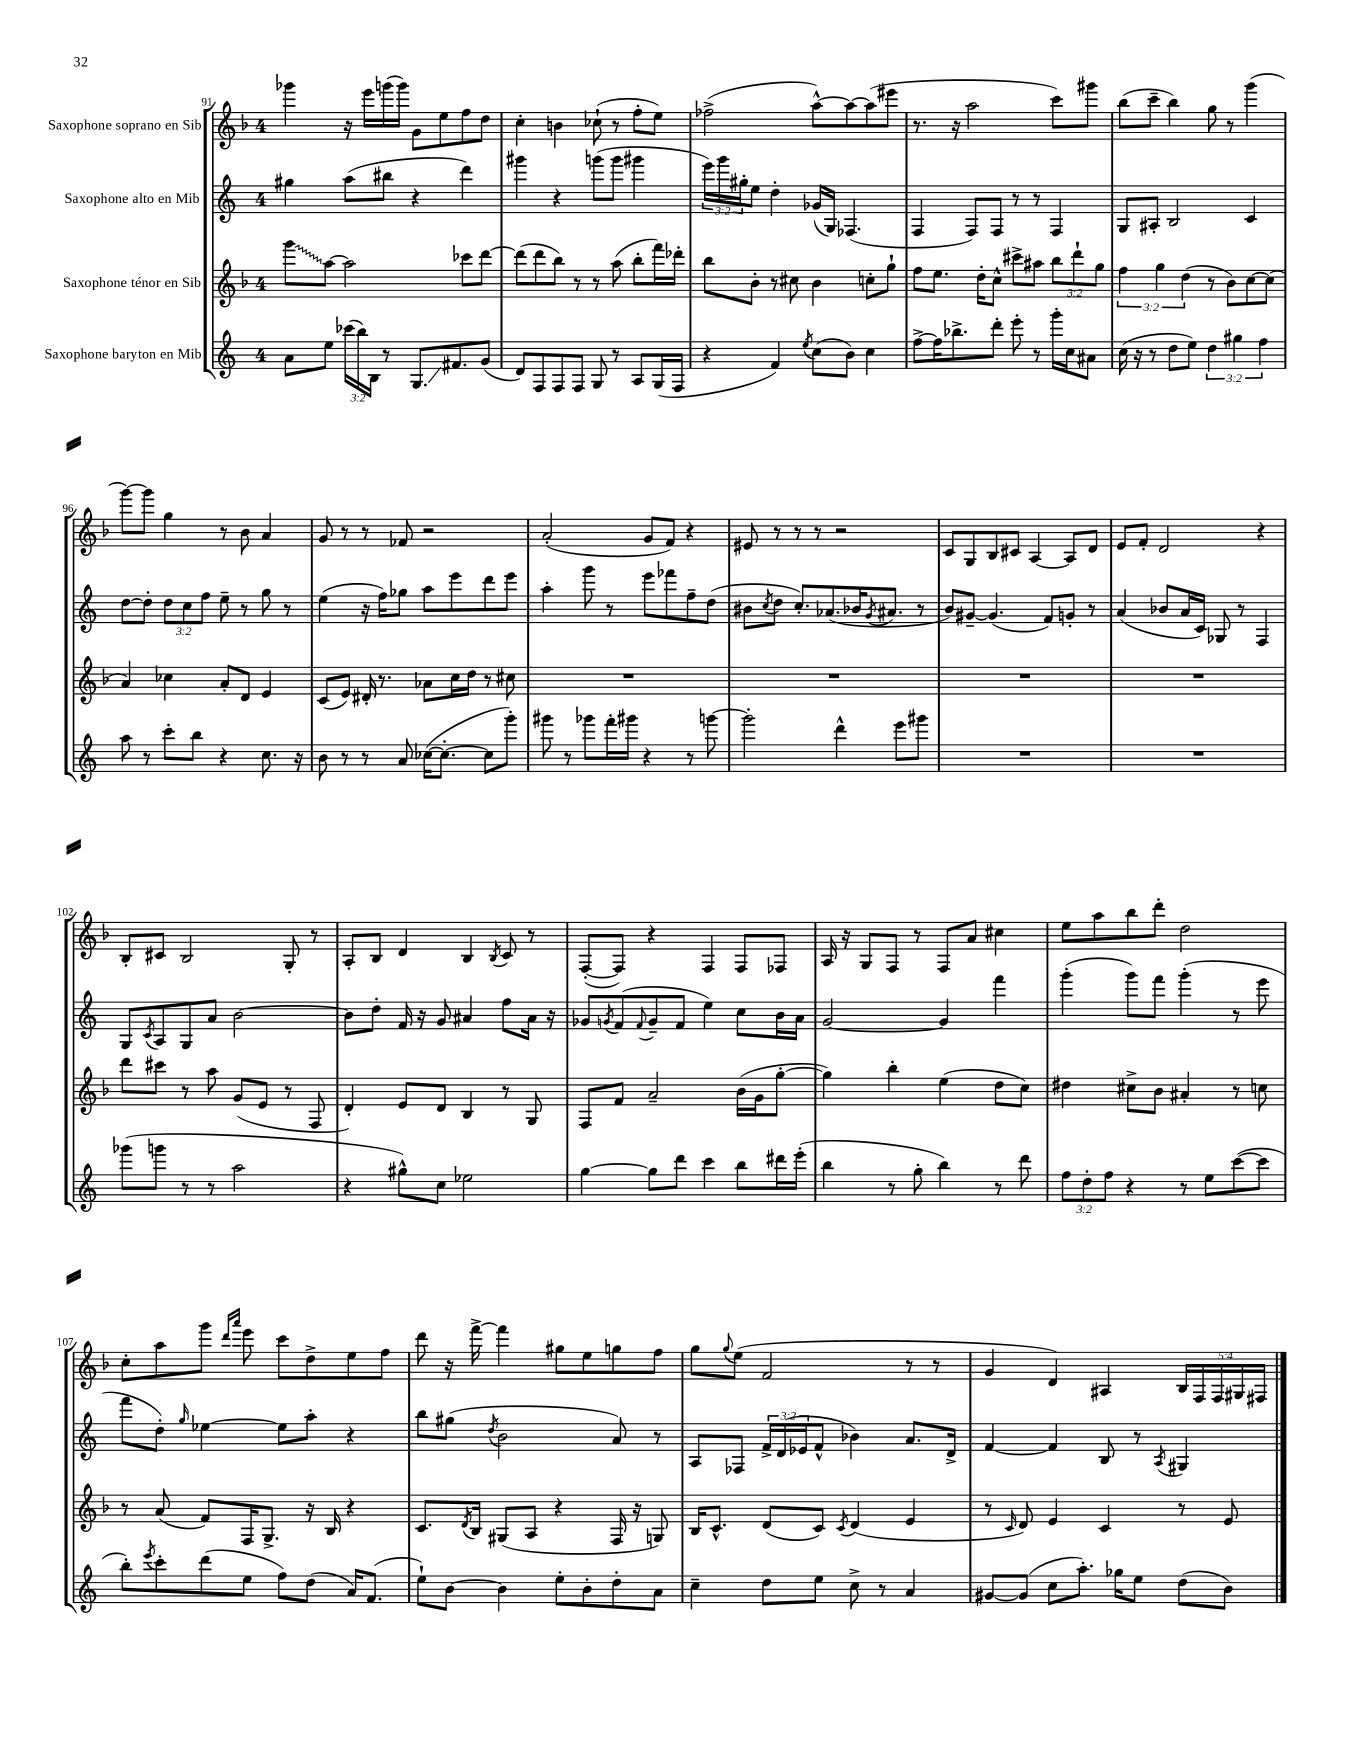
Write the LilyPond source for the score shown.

<<
\new StaffGroup <<
\new Staff = "s0" \with { instrumentName = "Saxophone soprano en Sib" } {
    \clef treble \key f \major \once \override Staff.TimeSignature.style = #'single-digit \time 4/4 \override Staff.TupletNumber.text = #tuplet-number::calc-fraction-text
    ges'''4 r16 e'''16 g'''16( g'''16) g'8 e''8 f''8 d''8 |
    c''4-. b'4 ces''8-!( r8 f''8-. e''8) |
    fes''2->( a''8~-^) a''8~ a''8( eis'''8 |
    r8. r16 a''2 c'''8) gis'''8 |
    bes''8( c'''8-- bes''4) g''8 r8 g'''4( |
    g'''8~) g'''8 g''4 r8 bes'8 a'4 |
    g'8 r8 r8 fes'8 r2 |
    a'2-.( g'8 f'8) r4 |
    eis'8 r8 r8 r8 r2 |
    c'8 g8 bes8 cis'8 a4~ a8 d'8 |
    e'8 f'8-. d'2 r4 |
    bes8-. cis'8 bes2 g8-. r8 |
    a8-. bes8 d'4 bes4 \acciaccatura { bes8 } c'8 r8 |
    f8~-.( f8) r4 f4 f8 fes8 |
    a16 r16 g8 f8 r8 f8 a'8 cis''4 |
    e''8 a''8 bes''8 d'''8-. d''2 |
    c''8-. a''8 g'''8 \grace { d'''16 a'''16 } e'''8 c'''8 d''8-> e''8 f''8 |
    d'''8 r16 f'''16~-> f'''4 gis''8 e''8 g''8 f''8 |
    g''8 \appoggiatura { g''8 } e''8( f'2 r8 r8 |
    g'4 d'4) ais4 \tuplet 5/4 { bes16 f16 f16 gis16 fis16 } \bar "|." |
}
\new Staff = "s1" \with { instrumentName = "Saxophone alto en Mib" } {
    \clef treble \key c \major \once \override Staff.TimeSignature.style = #'single-digit \time 4/4 \override Staff.TupletNumber.text = #tuplet-number::calc-fraction-text
    gis''4 a''8( bis''8 r4 d'''4) |
    gis'''4 r4 g'''8( g'''8 gis'''4 |
    \tuplet 3/2 { e'''16) g'''16 gis''16-. } e''8 d''4-. ges'16( g16) fes4.( |
    f4 f8) f8 r8 r8 f4 |
    g8 ais8-. b2 c'4 |
    d''8~ d''8-. \tuplet 3/2 { d''8 c''8 f''8 } e''8-- r8 g''8 r8 |
    e''4( r16 f''16) ges''8 a''8 e'''8 d'''8 e'''8 |
    a''4-. g'''8 r8 e'''8 fes'''8 f''8-- d''8( |
    bis'8 \acciaccatura { c''8 } d''8 c''8.-.) aes'8.( bes'16 \acciaccatura { g'8 } ais'8. r8 |
    b'8) gis'8~-- gis'4.( f'8) g'8-. r8 |
    a'4( bes'8 a'16 c'16) ges8 r8 f4 |
    g8 \acciaccatura { c'8 } a8 g8 a'8 b'2~ |
    b'8 d''8-. f'16 r16 g'8 ais'4 f''8 ais'16 r16 |
    ges'8 \acciaccatura { g'8 } f'8( \appoggiatura { f'8 } g'8-- f'8 e''4) c''8 b'16 a'16 |
    g'2~ g'4 f'''4 |
    g'''4-.( g'''8) f'''8 g'''4-.( r8 e'''8 |
    f'''8 d''8-.) \grace { g''16 } ees''4~ ees''8 a''8-. r4 |
    b''8 gis''8( \acciaccatura { d''8 } b'2 a'8) r8 |
    a8 fes8 \tuplet 3/2 { f'16-> d'16( ees'16 } f'8-^ bes'4) a'8. d'16-> |
    f'4~ f'4 b8 r8 \acciaccatura { a8 } gis4 \bar "|." |
}
\new Staff = "s2" \with { instrumentName = "Saxophone ténor en Sib" } {
    \clef treble \key f \major \once \override Staff.TimeSignature.style = #'single-digit \time 4/4 \override Staff.TupletNumber.text = #tuplet-number::calc-fraction-text
    \once \override Glissando.style = #'zigzag g'''8\glissando a''8~ a''2 ces'''8 d'''8~ |
    d'''8( d'''8 bes''8) r8 r8 a''8( bes''8-. f'''16) des'''16-. |
    bes''8 bes'8-. r8 cis''8 bes'4 c''8-. g''8-! |
    f''8 e''8. d''16-. c''8-^ cis'''8-> ais''8 \tuplet 3/2 { bes''8 d'''8-! g''8 } |
    \tuplet 3/2 { f''4 g''4 d''4( } r8 bes'8) c''8~ c''8( |
    a'4) ces''4 a'8-. d'8 e'4 |
    c'8( e'8) dis'16-. r8. aes'8 c''16 d''16 r8 cis''8 |
    R1 |
    R1 |
    R1 |
    R1 |
    d'''8 cis'''8 r8 a''8 g'8( e'8 r8 f8 |
    d'4-.) e'8 d'8 bes4 r8 g8 |
    f8 f'8 a'2-- bes'16( g'16 g''8~-. |
    g''4) bes''4-. e''4( d''8 c''8) |
    dis''4 cis''8-> bes'8 ais'4-. r8 c''8 |
    r8 a'8( f'8) f16 g8.-> r16 bes16 r4 |
    c'8. \acciaccatura { d'8 } bes16 gis8( a8 r4 f16 r16 g8) |
    bes16 c'8.-^ d'8( c'8) \acciaccatura { c'8 } d'4( e'4 |
    r8 \grace { c'16 } d'8) e'4 c'4 r8 e'8 \bar "|." |
}
\new Staff = "s3" \with { instrumentName = "Saxophone baryton en Mib" } {
    \clef treble \key c \major \once \override Staff.TimeSignature.style = #'single-digit \time 4/4 \override Staff.TupletNumber.text = #tuplet-number::calc-fraction-text
    a'8 e''8 \tuplet 3/2 { ces'''16( b''16) b16 } r8 g8.\glissando fis'8. g'8( |
    d'8) f8 f8 f8 g8 r8 a8 g16( f16 |
    r4 f'4) \acciaccatura { e''8 } c''8( b'8) c''4 |
    f''8~-> f''16 bes''8.-> d'''8-. e'''8-. r8 g'''16-. c''16 ais'8 |
    c''16( r16 r8 d''8 e''8) \tuplet 3/2 { d''4 gis''4 f''4 } |
    a''8 r8 c'''8-. b''8 r4 c''8. r16 |
    b'8 r8 r8 a'8 ces''16~( ces''8.~-. ces''8 g'''8-.) |
    gis'''8 r8 ges'''8 f'''16-. gis'''16 r4 r8 g'''8~ |
    g'''2-. d'''4-^ e'''8 gis'''8 |
    R1 |
    R1 |
    ges'''8( g'''8 r8 r8 a''2 |
    r4 gis''8-^) c''8 ees''2 |
    g''4~ g''8 d'''8 c'''4 b''8 dis'''16 e'''16-.( |
    b''4 r8 g''8-. b''4) r8 d'''8 |
    \tuplet 3/2 { f''8 d''8-. f''8 } r4 r8 e''8 c'''8~( c'''8 |
    b''8-.) \acciaccatura { e'''8 } c'''8-. d'''8( e''8 f''8) d''8( a'16) f'8.( |
    e''8-!) b'8~ b'4 e''8-. b'8-. d''8-. a'8 |
    c''4-- d''8 e''8 c''8-> r8 a'4 |
    gis'8~ gis'8( c''8 a''8.-.) ges''16 e''8 d''8( b'8) \bar "|." |
}
>>
>>
\layout { \context { \Score currentBarNumber = #91 } }
